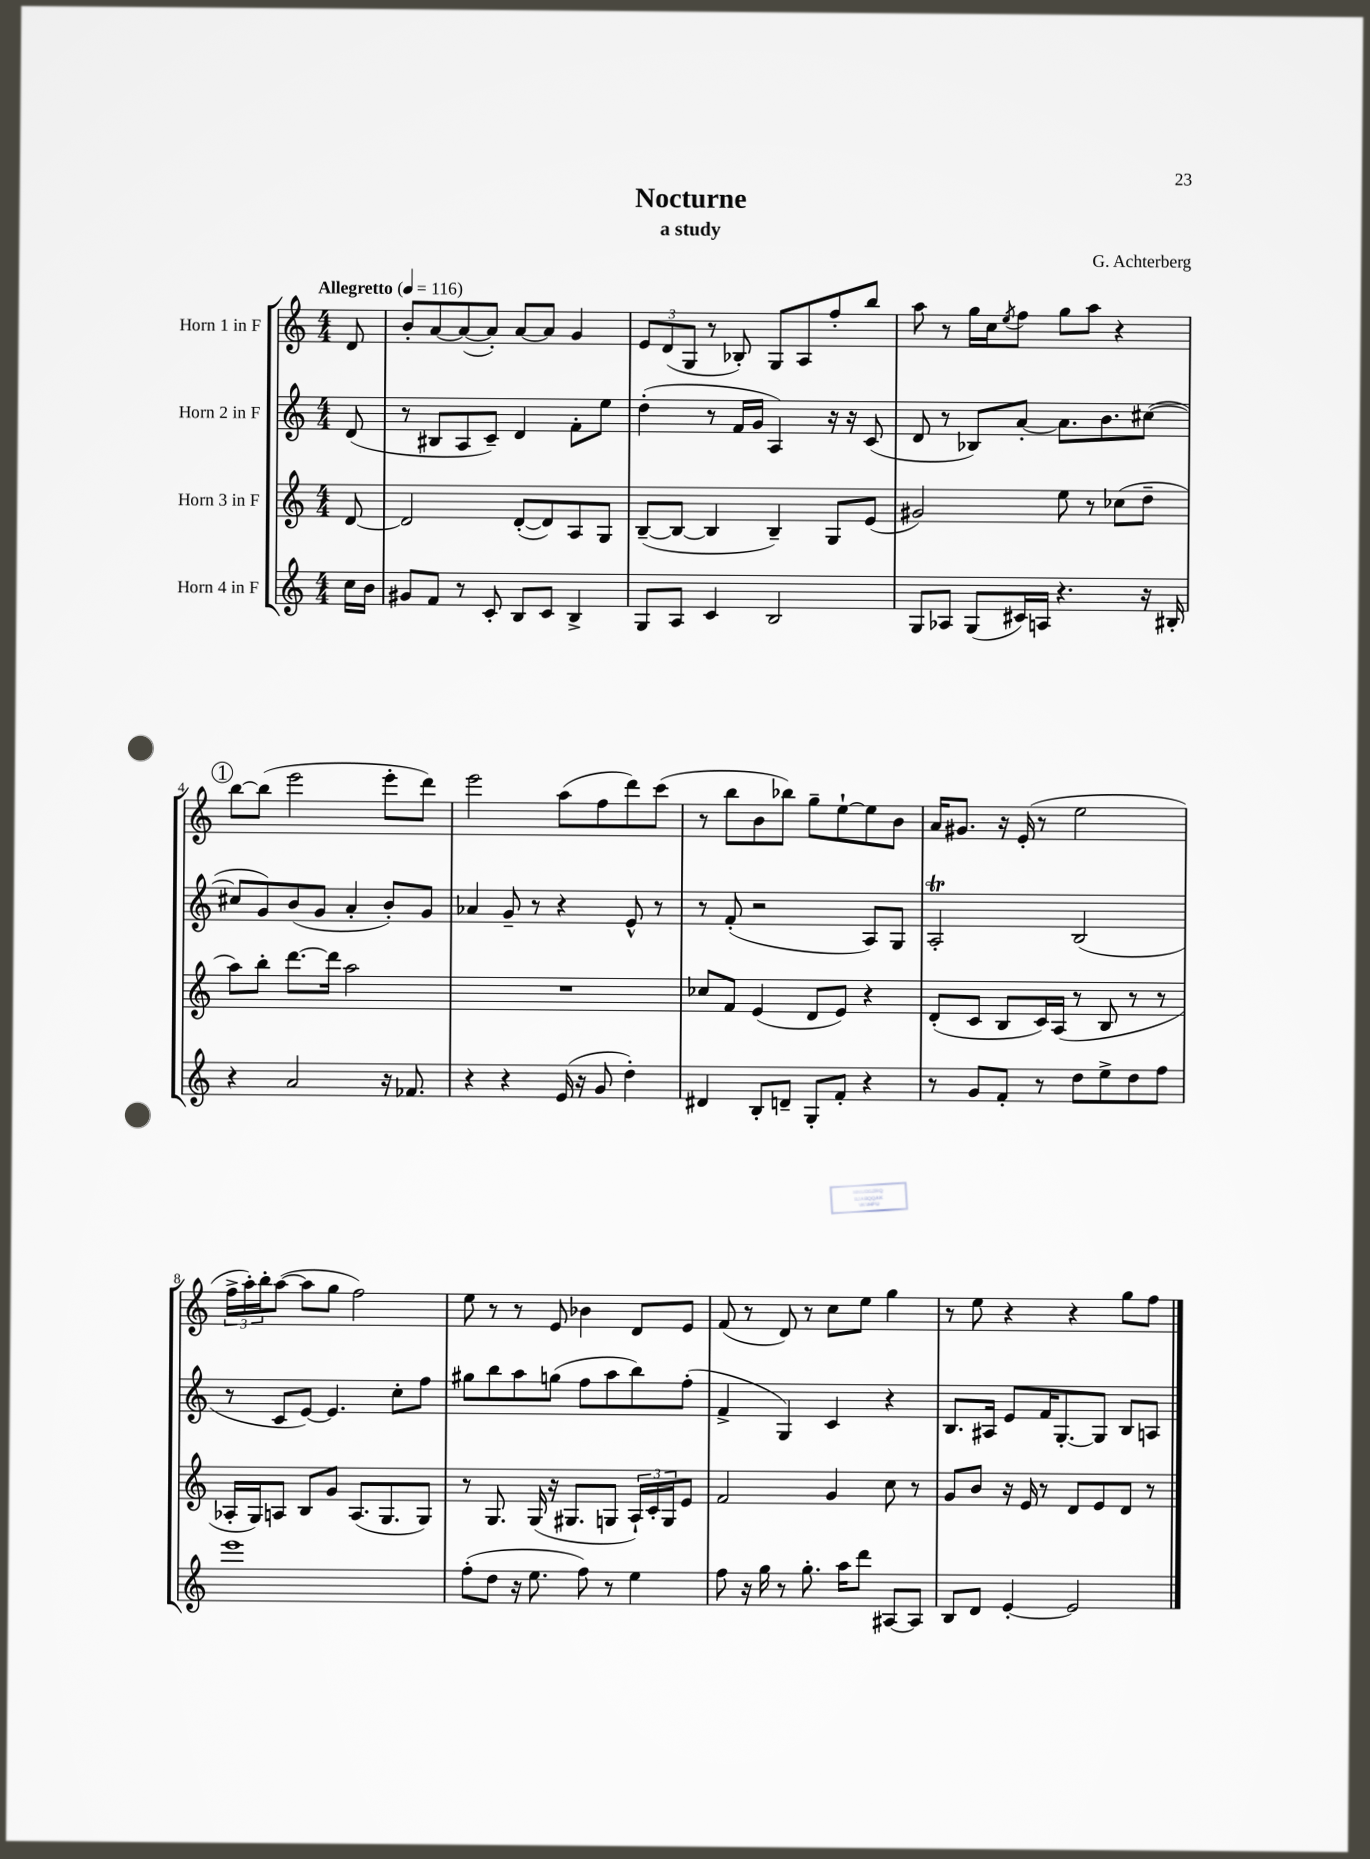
\header { title = "Nocturne" composer = "G. Achterberg" subtitle = "a study" }
<<
\new StaffGroup <<
\new Staff = "s0" \with { instrumentName = "Horn 1 in F" } {
    \clef treble \key c \major \numericTimeSignature \time 4/4 \partial 8 \tempo "Allegretto" 4 = 116
    d'8 |
    b'8-. a'8~ a'8~( a'8-.) a'8~ a'8 g'4 |
    \tuplet 3/2 { e'8 d'8( g8 } r8 bes8-.) g8 a8 f''8-. b''8 |
    a''8 r8 g''16 c''16 \acciaccatura { e''8 } f''8 g''8 a''8 r4 |
    \mark \markup { \circle "1" } b''8~ b''8( e'''2 e'''8-. d'''8) |
    e'''2 a''8( f''8 d'''8) c'''8( |
    r8 b''8 b'8 bes''8) g''8-- e''8~-! e''8 b'8 |
    a'16 gis'8. r16 e'16-.( r8 e''2 |
    \tuplet 3/2 { f''16-> a''16-.) b''16-. } a''8~( a''8 g''8 f''2) |
    e''8 r8 r8 e'8 bes'4 d'8 e'8 |
    f'8( r8 d'8) r8 c''8 e''8 g''4 |
    r8 e''8 r4 r4 g''8 f''8 \bar "|." |
}
\new Staff = "s1" \with { instrumentName = "Horn 2 in F" } {
    \clef treble \key c \major \numericTimeSignature \time 4/4 \partial 8
    d'8( |
    r8 bis8 a8 c'8--) d'4 f'8-. e''8 |
    d''4-.( r8 f'16 g'16 a4) r16 r16 c'8( |
    d'8 r8 bes8) a'8~-. a'8. b'8. cis''8~( |
    \mark \markup { \circle "1" } cis''8 g'8) b'8( g'8 a'4-. b'8-.) g'8 |
    aes'4 g'8-- r8 r4 e'8-^ r8 |
    r8 f'8-.( r2 a8) g8 |
    a2-.\trill b2( |
    r8 c'8 e'8~) e'4. c''8-. f''8 |
    gis''8 b''8 a''8 g''8( f''8 a''8 b''8) f''8-.( |
    f'4-> g4) c'4 r4 |
    b8. ais16 e'8 f'16 g8.~-. g8 b8 a8 \bar "|." |
}
\new Staff = "s2" \with { instrumentName = "Horn 3 in F" } {
    \clef treble \key c \major \numericTimeSignature \time 4/4 \partial 8
    d'8~ |
    d'2 d'8~-.( d'8) a8 g8 |
    b8~--( b8~ b4 b4--) g8 e'8( |
    gis'2) e''8 r8 ces''8( d''8-- |
    \mark \markup { \circle "1" } a''8) b''8-. d'''8.~ d'''16 a''2 |
    R1 |
    ces''8 f'8 e'4( d'8 e'8) r4 |
    d'8-.( c'8 b8 c'16) a16( r8 b8 r8 r8 |
    aes16-. g16) a8 b8 g'8 a8.( g8. g8) |
    r8 g8. g16( r16 gis8. g8 \tuplet 3/2 { a16-!) c'16-. g16 } e'8 |
    f'2 g'4 c''8 r8 |
    g'8 b'8 r16 e'16 r8 d'8 e'8 d'8 r8 \bar "|." |
}
\new Staff = "s3" \with { instrumentName = "Horn 4 in F" } {
    \clef treble \key c \major \numericTimeSignature \time 4/4 \partial 8
    c''16 b'16 |
    gis'8 f'8 r8 c'8-. b8 c'8 b4-> |
    g8 a8 c'4 b2 |
    g8 aes8 g8( cis'16) a16 r4. r16 bis16-. |
    \mark \markup { \circle "1" } r4 a'2 r16 fes'8. |
    r4 r4 e'16( r16 g'8 d''4-.) |
    dis'4 b8-. d'8-- g8-. f'8-. r4 |
    r8 g'8 f'8-. r8 d''8 e''8-> d''8 f''8 |
    e'''1 |
    f''8-.( d''8 r16 e''8. f''8) r8 e''4 |
    f''8 r16 g''16 r8 g''8.-. a''16 d'''8 ais8~ ais8 |
    b8 d'8 e'4~-. e'2 \bar "|." |
}
>>
>>
